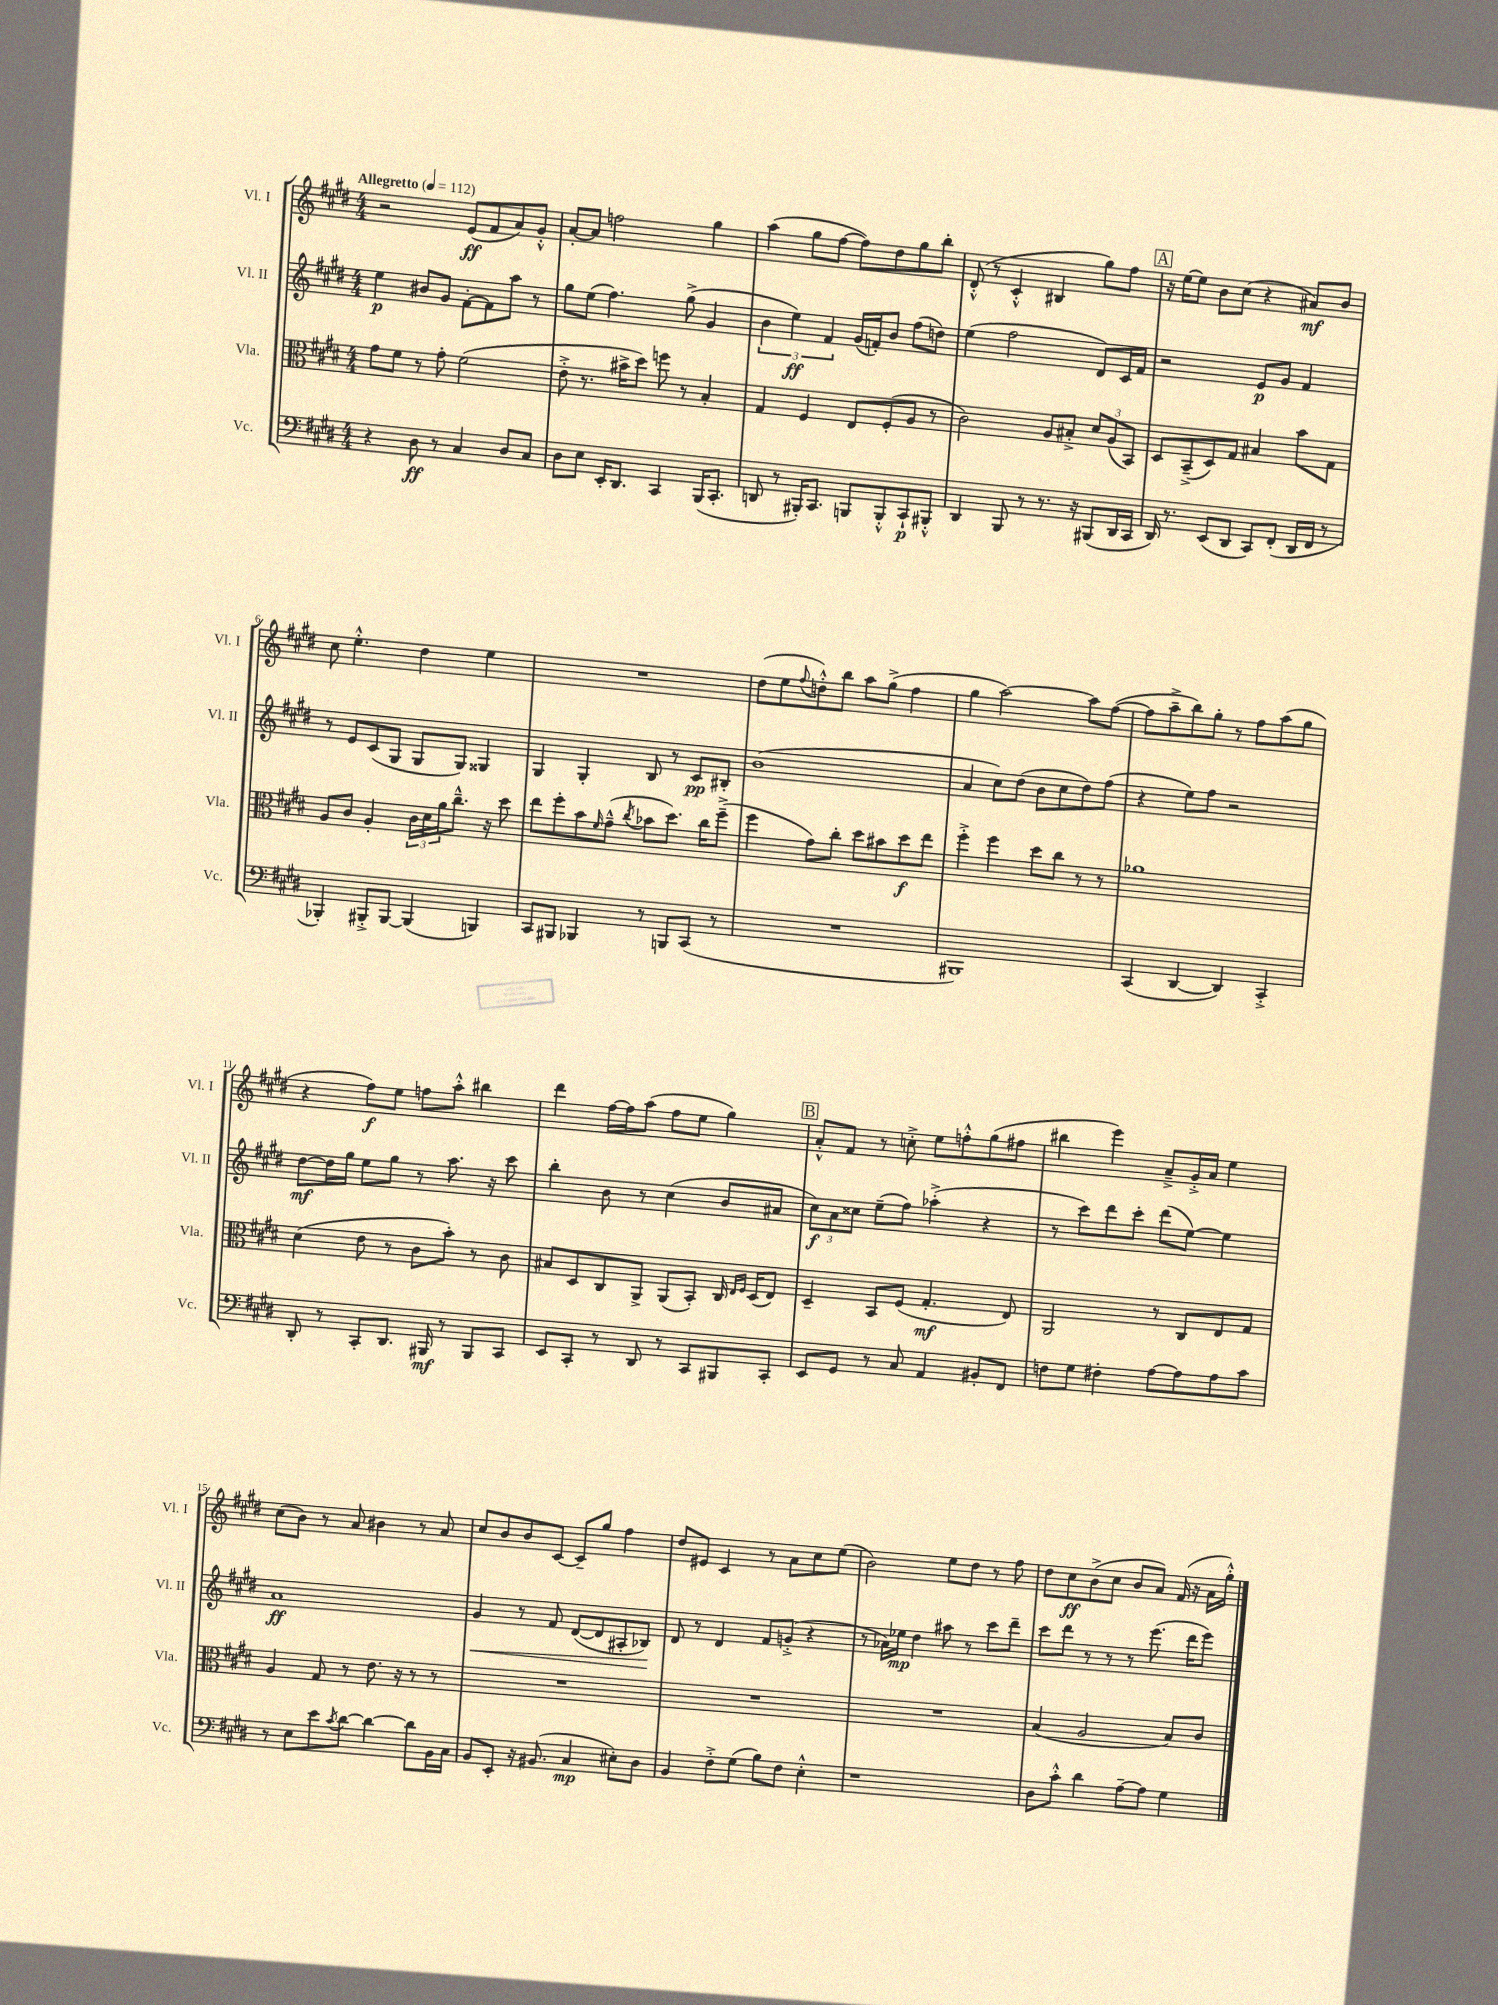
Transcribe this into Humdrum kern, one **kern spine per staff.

**kern	**kern	**kern	**kern
*staff4	*staff3	*staff2	*staff1
*clefF4	*clefC3	*clefG2	*clefG2
*k[f#c#g#d#]	*k[f#c#g#d#]	*k[f#c#g#d#]	*k[f#c#g#d#]
*M4/4	*M4/4	*M4/4	*M4/4
*MM112	*MM112	*MM112	*MM112
4r	8g#	4ee	2r
.	8f#	.	.
8D#	8r	8b#	.
8r	8g#'	8g#	.
4C#	(2f#	[8f#'	(8e
.	.	8f#]	8f#
8D#	.	8aa	8a)
8C#	.	8r	8g#'^^
=	=	=	=
8D#	8e'^	8gg#	[8a'
8E	8.r	(8ee	8a]
16EE'	.	4.ff#)	2ff
8.DD#	16b#^	.	.
.	8dd#)	.	.
4CC#	8ff	.	.
.	8r	(8gg#^	.
(16BBB	4B'	4g#	4gg#
8.CC#'	.	.	.
=	=	=	=
8DD	4G#	6b	(4aa
8r	.	.	.
.	.	6ee)	.
16BBB#')	4F#	.	8gg#
8.CC#	.	.	.
.	.	6f#	.
.	.	.	[8ff#
8BBB	8E	(16g#	8ff#])
.	.	16f')	.
8BBB'^^	(8F#'	8b	8dd#
8CC#`	8A	(8ff#	8gg#
8BBB#'^^	8r	8dd)	8bb'
=	=	=	=
4DD#	2c#)	(4ee	(8d#'^^
.	.	.	8r
8BBB	.	2ff#	4c#'^^
8r	.	.	.
8.r	8A	.	4B#
.	8B#'^	.	.
16r	.	.	.
(8BBB#	12d#	8d#)	8gg#)
.	(12A	.	.
16DD#	.	16c#	8ff#
.	12BB)	.	.
16CC#	.	16f#	.
=	=	=	=
16DD#)	8D#	2r	16r
8.r	.	.	[16ee
.	(8BB~^	.	8ee]
(8EE	8D#)	.	8b
8DD#	8G#	.	(8cc#
8CC#)	4B#	8e	4r
(8FF#'	.	8g#	.
16DD#	8b	4f#	8a#)
16FF#	.	.	.
8r	8G#	.	8b
=	=	=	=
4BBB-')	8A	8r	8cc#
.	8c#	8e	4.ee'^^
8BBB#'^	4A'	(8c#	.
[8BBB#	.	8G#	.
(4BBB#]	24c#	8G#	4dd#
.	24d#	.	.
.	24a	.	.
.	8.cc#~^^	8G#)	.
4BBB)	.	4G##	4ee
.	16r	.	.
.	8dd#	.	.
=	=	=	=
8CC#	8ee	4G#	1r
8BBB#	8ff#'	.	.
4BBB-	8b	4G#'	.
.	16qqf#	.	.
.	(8g#~^^	.	.
.	8qcc#	.	.
8r	8b-	8B	.
8BBB	8.dd#)	8r	.
(8CC#	.	8c#	.
.	16cc#	.	.
8r	(8ff#~^	8B#'	.
=	=	=	=
1r	4ff#	(1b	(8dd#
.	.	.	8ee
.	.	.	8qqff#
.	8g#)	.	8dd'^^)
.	8cc#'	.	8bb
.	8dd#	.	8aa
.	8b#	.	(8gg#^
.	8dd#	.	4ff#
.	8ee	.	.
=	=	=	=
1BBB#)	4ff#'^	4a	4gg#
.	4ff#	8cc#)	[2aa)
.	.	(8dd#	.
.	8dd#	8b	.
.	8cc#	8cc#	.
.	8r	8dd#)	8aa]
.	8r	(8ff#	([8ff#
=	=	=	=
(4CC#	1a-	4r	8ff#]
.	.	.	8aa~^
[4DD#	.	8ee)	8bb)
.	.	8ff#	8gg#'
4DD#])	.	2r	8r
.	.	.	8ff#
4CC#'^	.	.	(8aa
.	.	.	8gg#
=	=	=	=
8DD#'	(4d#	[8dd#	4r
8r	.	16dd#]	.
.	.	16gg#	.
8CC#'	8e	8ee	8ff#)
8.DD#	8r	8gg#	8ee
.	8c#	8r	8ff
16BBB#	.	.	.
8r	8b')	8.aa	8aa'^^
8BBB#	8r	.	4bb#
.	.	16r	.
8CC#	8c#	8ccc#	.
=	=	=	=
8EE	8B#	4bb'	4ddd#
8CC#'	8D#	.	.
8r	8C#	8b	[16ff#
.	.	.	16ff#]
8DD#	8AA^	8r	(8aa
8r	(8AA	(4cc#	8ff#
8CC#	8BB')	.	8ee
8BBB#	16C#	8b	4gg#)
.	16qqE	.	.
.	16qqF#	.	.
.	(16D#	.	.
8CC#'	8E)	8a#	.
=	=	=	=
8EE	4D#~	12cc#)	8a'^^
.	.	12a	.
8GG#	.	.	8f#
.	.	12cc##	.
8r	8BB	(8ee~	8r
8C#	(8F#	8ff#)	8cc'^
4AA	4.G#'	(4aa-'^	8ee
.	.	.	8ff'^^
8BB#'	.	4r	(8gg#
8FF#	8E)	.	8ff#
=	=	=	=
8F	2AA	8r	4bb#
8G#	.	8ccc#)	.
4F#'	.	8ddd#	4eee)
.	.	8ccc#'	.
[8A	8r	(8ddd#	8a~^
8A]	8C#	[8ee)	16g#'^
.	.	.	16a
8A	8E	4ee]	4ee
8c#	8G#	.	.
=	=	=	=
8r	4A	1a	(8cc#
8E	.	.	8b)
8e	8G#	.	8r
8qc#	.	.	.
[8d#	8r	.	8a
4d#_	8.e	.	4b#
.	16r	.	.
8d#]	8r	.	8r
16BB	8r	.	8a
16C#	.	.	.
=	=	=	=
8BB	1r	4g#	8cc#
8EE'	.	.	8b
16r	.	8r	8b
(8.BB#	.	.	.
.	.	8f#	[8c#
4C#	.	([8d#	8c#~]
.	.	8d#]	8gg#
8E#')	.	8A#'	4ff#
8D#	.	8B-)	.
=	=	=	=
4BB	1r	8d#	8dd#
.	.	8r	8e#
8F#'^	.	4d#	4c#
(8G#	.	.	.
8B)	.	8f#	8r
8F#	.	(8g'^	8a
4E'^^	.	4r	8cc#
.	.	.	(8ee
=	=	=	=
1r	1r	8r	2b)
.	.	16a-)	.
.	.	16ee-	.
.	.	4dd#	.
.	.	8aa#	8ee
.	.	8r	8dd#
.	.	8ccc#	8r
.	.	8ddd#~	8ff#
=	=	=	=
8D#	(4B	8ccc#	8dd#
8c#'^^	.	8ddd#	8cc#
4d#	2A	8r	(8b^
.	.	8r	8cc#
[8A~	.	8r	8b
8A]	.	(8.eee	8a)
4G#	8B)	.	(16f#
.	.	16ddd#	16r
.	8c#	8eee)	16a
.	.	.	16gg#'^^)
==	==	==	==
*-	*-	*-	*-
